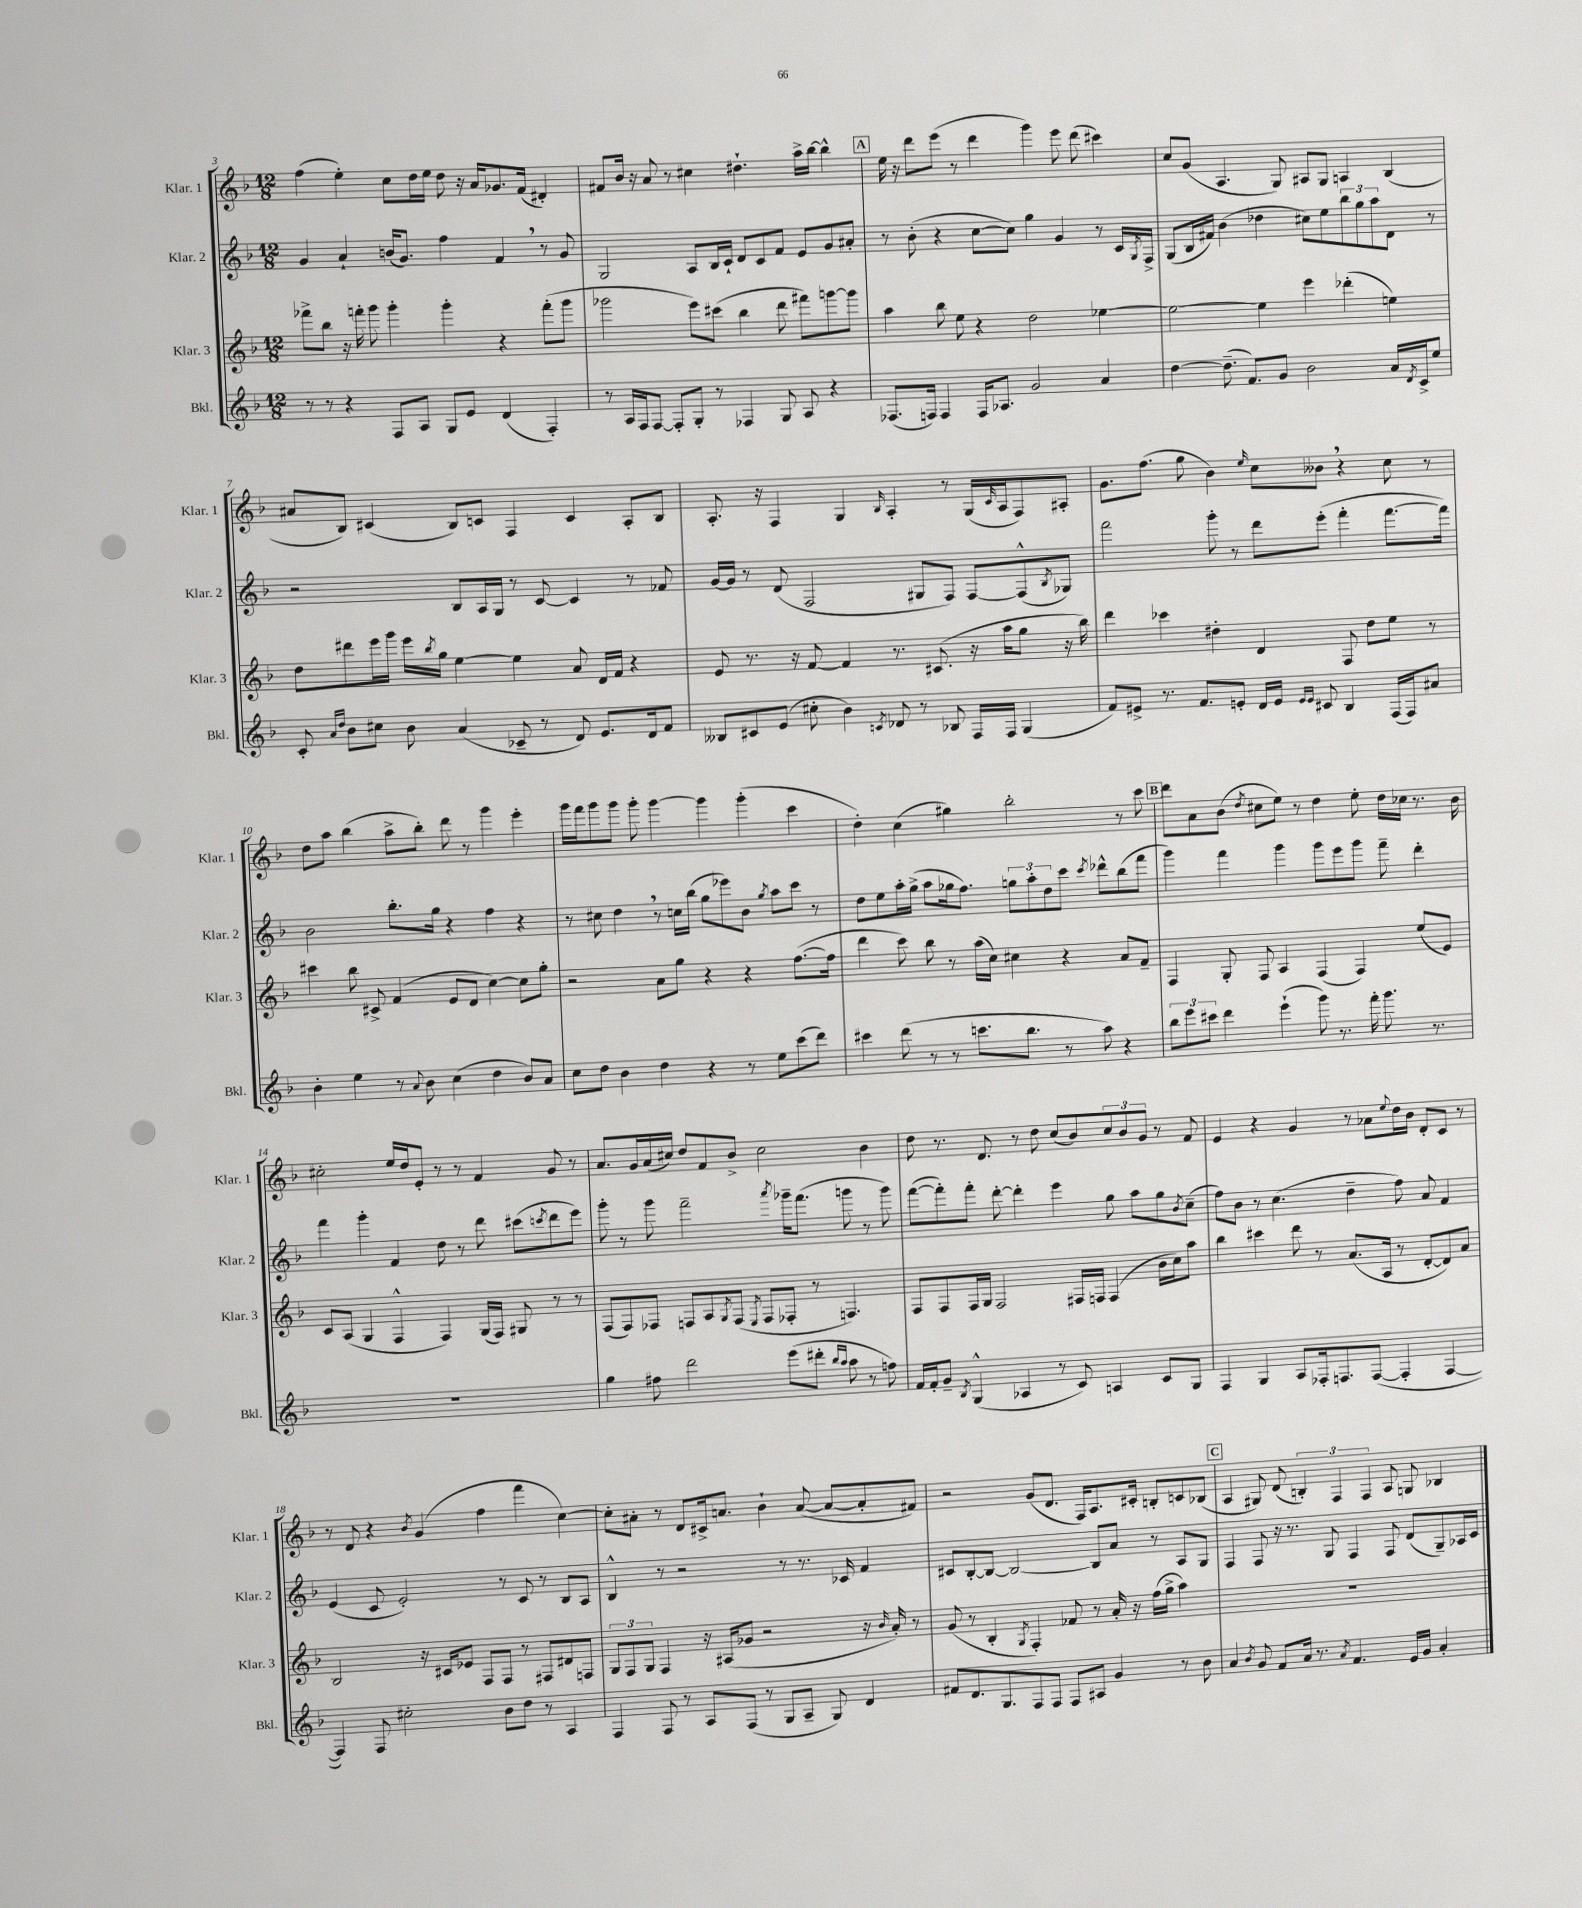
<<
\new StaffGroup <<
\new Staff = "s0" \with { instrumentName = "Klar. 1" shortInstrumentName = "Klar. 1" } {
    \clef treble \key f \major \numericTimeSignature \time 12/8
    f''4( e''4-.) c''8 d''16 e''16 d''8 r16 a'16 ges'8. f'16( dis'4-.) |
    fis'8 bes'16 r16 a'8 r8 cis''4 dis''4.-! a''16-> bes''16~ bes''4-^ |
    \mark \markup { \box "A" } e''16 r16 d'''8 e'''8( r8 d'''4 g'''4) e'''8 d'''8( cis'''4) |
    c''8 g'8( a4. g8) ais8 g8 a4 bes4( |
    ais'8 bes8) cis'4( bes8) c'8 f4 c'4 a8-. bes8 |
    a8.-. r16 f4 g4 \grace { bes16 } a4-. r8 g16( \grace { c'16 } a16 f8) ais8-. |
    g'8. f''8.( g''8 bes'4) \grace { e''16 } c''8 beses'8 \breathe r4 c''8 r8 |
    d''8 a''8 bes''4( a''8-> bes''8-.) d'''8 r8 g'''4 e'''4-. |
    g'''16 f'''16 g'''8 g'''8 g'''8-. g'''4~ g'''4 g'''4-.( c'''4 |
    d''4-.) c''4( gis''4) bes''2-. r8 c'''8 |
    \mark \markup { \box "B" } d'''8 a'8 bes'8( \acciaccatura { d''8 } cis''8 e''8) r8 d''4 e''8-. d''16 ces''16 r8. bes'16 |
    cis''2-. e''16 d''16 e'8-. r8 r8 f'4 g'8 r8 |
    a'8. g'16 a'16( cis''16) d''8 f'8 bes'8-> cis''2 bes'4 |
    d''8 r8. d'8. r8 d''8 c''8( bes'8) \tuplet 3/2 { c''8 bes'8 g'8 } r8 f'8 |
    e'4 r4 g'4 r8 aes'8 \appoggiatura { e''8 } d''16 bes'16 d'8-. c'8 r8 |
    r8 d'8 r4 \acciaccatura { bes'8 } g'4( f''4 f'''4 c''4~) |
    c''8-. ais'8-. r8 d'8 cis'16-> a'8. bes'4-! a'8~( a'8~ a'8-. fis'8) |
    r2 g'8( d'8. f16) a8. cis'16-. b8-. c'8 bes8( |
    \mark \markup { \box "C" } a4 gis8) d'8( \tuplet 3/2 { b4-.) f4 f4 } a8 g8 bes4 \bar "|." |
}
\new Staff = "s1" \with { instrumentName = "Klar. 2" shortInstrumentName = "Klar. 2" } {
    \clef treble \key f \major \numericTimeSignature \time 12/8
    g'4 a'4-! b'16( g'8.) f''4 f'4 \breathe r8 g'8 |
    g2 a8 bes16 c'16-! d'8 c'8 f'8 e'8 g'8 ais'8-. |
    \mark \markup { \box "A" } r8 bes'8-.( r4 c''8~ c''8) g''4 g'4 r8 c'16 \acciaccatura { g8 } f16-> |
    g8( bes16 fis'16) bes'4( des''4 cis''8) e''8 \tuplet 3/2 { bes''8 g''8 a''8 } d'8 r8 |
    r2 bes8 a16 g16 r8 c'8~ c'4 r8 fes'8 |
    g'16~ g'16 r8 d'8( f2 gis8 f8) f8~ f8-^( \acciaccatura { bes8 } ges8) |
    f'''2 g'''8-. r8 d'''8 e'''8-.( f'''4-. f'''8.~ f'''16) |
    bes'2 bes''8.-. g''16 r4 f''4 r4 |
    r8 cis''8 d''4 \breathe r8 c''16 bes''16( g''8 ees'''8) bes'8 \acciaccatura { g''8 } a''8 c'''8 r8 |
    d''8 e''8 a''16-. g''16->( a''8 ges''16 f''8.) \tuplet 3/2 { g''8 a''8-. d''8 } c'''8 \acciaccatura { c'''8 } des'''8-^ bes''8( f'''8 |
    \mark \markup { \box "B" } g'''4) f'''4 g'''4 g'''8 e'''8 g'''8 f'''8-- d'''4-. |
    f'''4 g'''4-. f'4 d''8 r8 d'''8 cis'''8( \acciaccatura { c'''8 } d'''8 e'''8) |
    g'''8-. r8 g'''8 f'''2-- \acciaccatura { a'''8 } ges'''16-- f'''8.( g'''8 r8 g'''8) |
    f'''8~( f'''8-.) f'''8-. d'''8~-. d'''4-. e'''4 g''8 a''8 g''8 \acciaccatura { bes'8 } c''8--( |
    f''8) bes'8 r8 c''4.( d''4-- f''8) a'8 f'4 |
    e'4( c'8 e'2-.) r8 c'8 r8 bes8 a8 |
    bes4-^ r8 r2 r8 r8. ces'16 f'4 |
    cis'8 bes8~-. bes8~ bes2~ bes8 a'8 r8 a8 g8 |
    \mark \markup { \box "C" } f4 f8 r16 r8. g8 f4 f8 d'8( g8--) aes16 c'16 \bar "|." |
}
\new Staff = "s2" \with { instrumentName = "Klar. 3" shortInstrumentName = "Klar. 3" } {
    \clef treble \key f \major \numericTimeSignature \time 12/8
    fes'''8-> bes''8 r16 f'''16-. g'''8 g'''4-. g'''4-. r4 f'''8-.( g'''8 |
    ges'''2 e'''8) cis'''8( bes''4 d'''8 fis'''8) g'''8~ g'''8 |
    \mark \markup { \box "A" } a''4 bes''8 e''8 r4 d''2 ees''4~ |
    ees''2~ ees''4 e'''4 des'''4-.( e''4) |
    d''8 dis'''8 e'''16 g'''16 e'''16 \acciaccatura { bes''8 } g''16 e''4~ e''4 a'8 d'16 f'16 r4 |
    e'8 r8. r16 f'8~ f'4 r8. cis'8.( r16 a''16 g''8 r16 bes''16) |
    d'''4 ces'''4 dis''4-. d'4 f8 dis''8 e''8 r8 |
    cis'''4 bes''8 cis'8-> f'4( e'8 d'8 c''4~) c''8 g''8-. |
    r2 a'8 g''8 r4 r4 f''8.~( f''16 |
    d'''4 c'''8) bes''8 r8 a''16( c''16) cis''4 r4 a'8 f'8-- |
    \mark \markup { \box "B" } f4 g8-. f8 a4 f4( f4) e''8( e'8) |
    c'8 a8( g4 f4-^ f4) g16( f16) gis8 r8 r8 |
    f8( f8) fes8 f8 a8 \acciaccatura { g8 } f8( \acciaccatura { e8 } f8 fes8-. r8 f4.) |
    f8 f8 f16 g16 f2 fis16 f16 f4( bes'16 c''16) a''8 |
    bes''4 cis'''4 d'''8 r8 a'8.( a16 r8 d'8~-. d'8) a'8 |
    bes2 r16 cis'16 ees'8 f8 f8 r8 fis8 dis'8 f8 |
    \tuplet 3/2 { g8 f8 g8 } f4 r16 ais16( ges'8 r2 r16 \grace { bes'16 } a'16-.) r8 |
    g'8( r8 bes4-. \acciaccatura { g8 } f4-.) fes'8 r8 a'16-. r16 f''16( g''16-> a''4) |
    \mark \markup { \box "C" } R1. \bar "|." |
}
\new Staff = "s3" \with { instrumentName = "Bkl." shortInstrumentName = "Bkl." } {
    \clef treble \key f \major \numericTimeSignature \time 12/8
    r8 r8 r4 f8 a8 g8 e'8 d'4( f4-.) |
    r8 a16 f16 f8~ f8-. g8-. r8 fes4 g8 a8 r4 |
    \mark \markup { \box "A" } fes8.( f16) f4 f16 aes8. g'2 a'4 |
    d''4~ d''8.--( f'8.) g'8 bes'2 a'16 \acciaccatura { d'8 } c'16-> e''8 |
    c'8-. \grace { a'16 d''16 } bes'8 cis''8 bes'8 a'4( ces'8-- r8 d'8) e'8. d'16 f'8 |
    beses8 cis'8 e'8( cis''8-. bes'4) \acciaccatura { c'8 } des'8 r8 bes8 f16 f16 g4( |
    f'8) eis'8-> r8. f'8. e'8-. d'16 e'16 \grace { e'16 e'16 } cis'8 bes4 f16( f16) ais'8 |
    bes'4-. e''4 r8 \appoggiatura { a'8 } bes'8 c''4( d''4 bes'8) a'8 |
    c''8 d''8 bes'4 d''4 r4 r8 e''8 c'''8( d'''8) |
    cis'''4 d'''8( r8 r8 c'''8. bes''8. r8 a''8) r4 |
    \mark \markup { \box "B" } \tuplet 3/2 { bes''8 e'''8 cis'''8 } d'''4 e'''4-!( g'''8) r8. f'''16-. g'''8. r8. |
    R1. |
    g''4 fis''8 d'''2 e'''8( dis'''8-. \grace { bes''16 a''16 } a''8 r8 f''8) |
    f'16 f'16-. g'8-- \acciaccatura { bes8 } g4-^( aes4 r8 c'8) a4 c'8 g8 |
    f4 g4 a8 fes16-. f8. f8~( f4-. f4~ |
    f4) f8 cis''2-. bes'8 d''8 r8 a4 |
    f4 f8 r8 a8 f8( r8 g8 a8-- g8) d'4 |
    fis'8 d'8. g8. f8 f8 f8 ais8 g'4 r8 bes'8 |
    \mark \markup { \box "C" } a'4 \acciaccatura { bes'8 } g'8 f'8 a'16 r8. \acciaccatura { a'8 } f'4. e'16 g'16 a'4-. \bar "|." |
}
>>
>>
\layout { \context { \Score currentBarNumber = #3 } }
